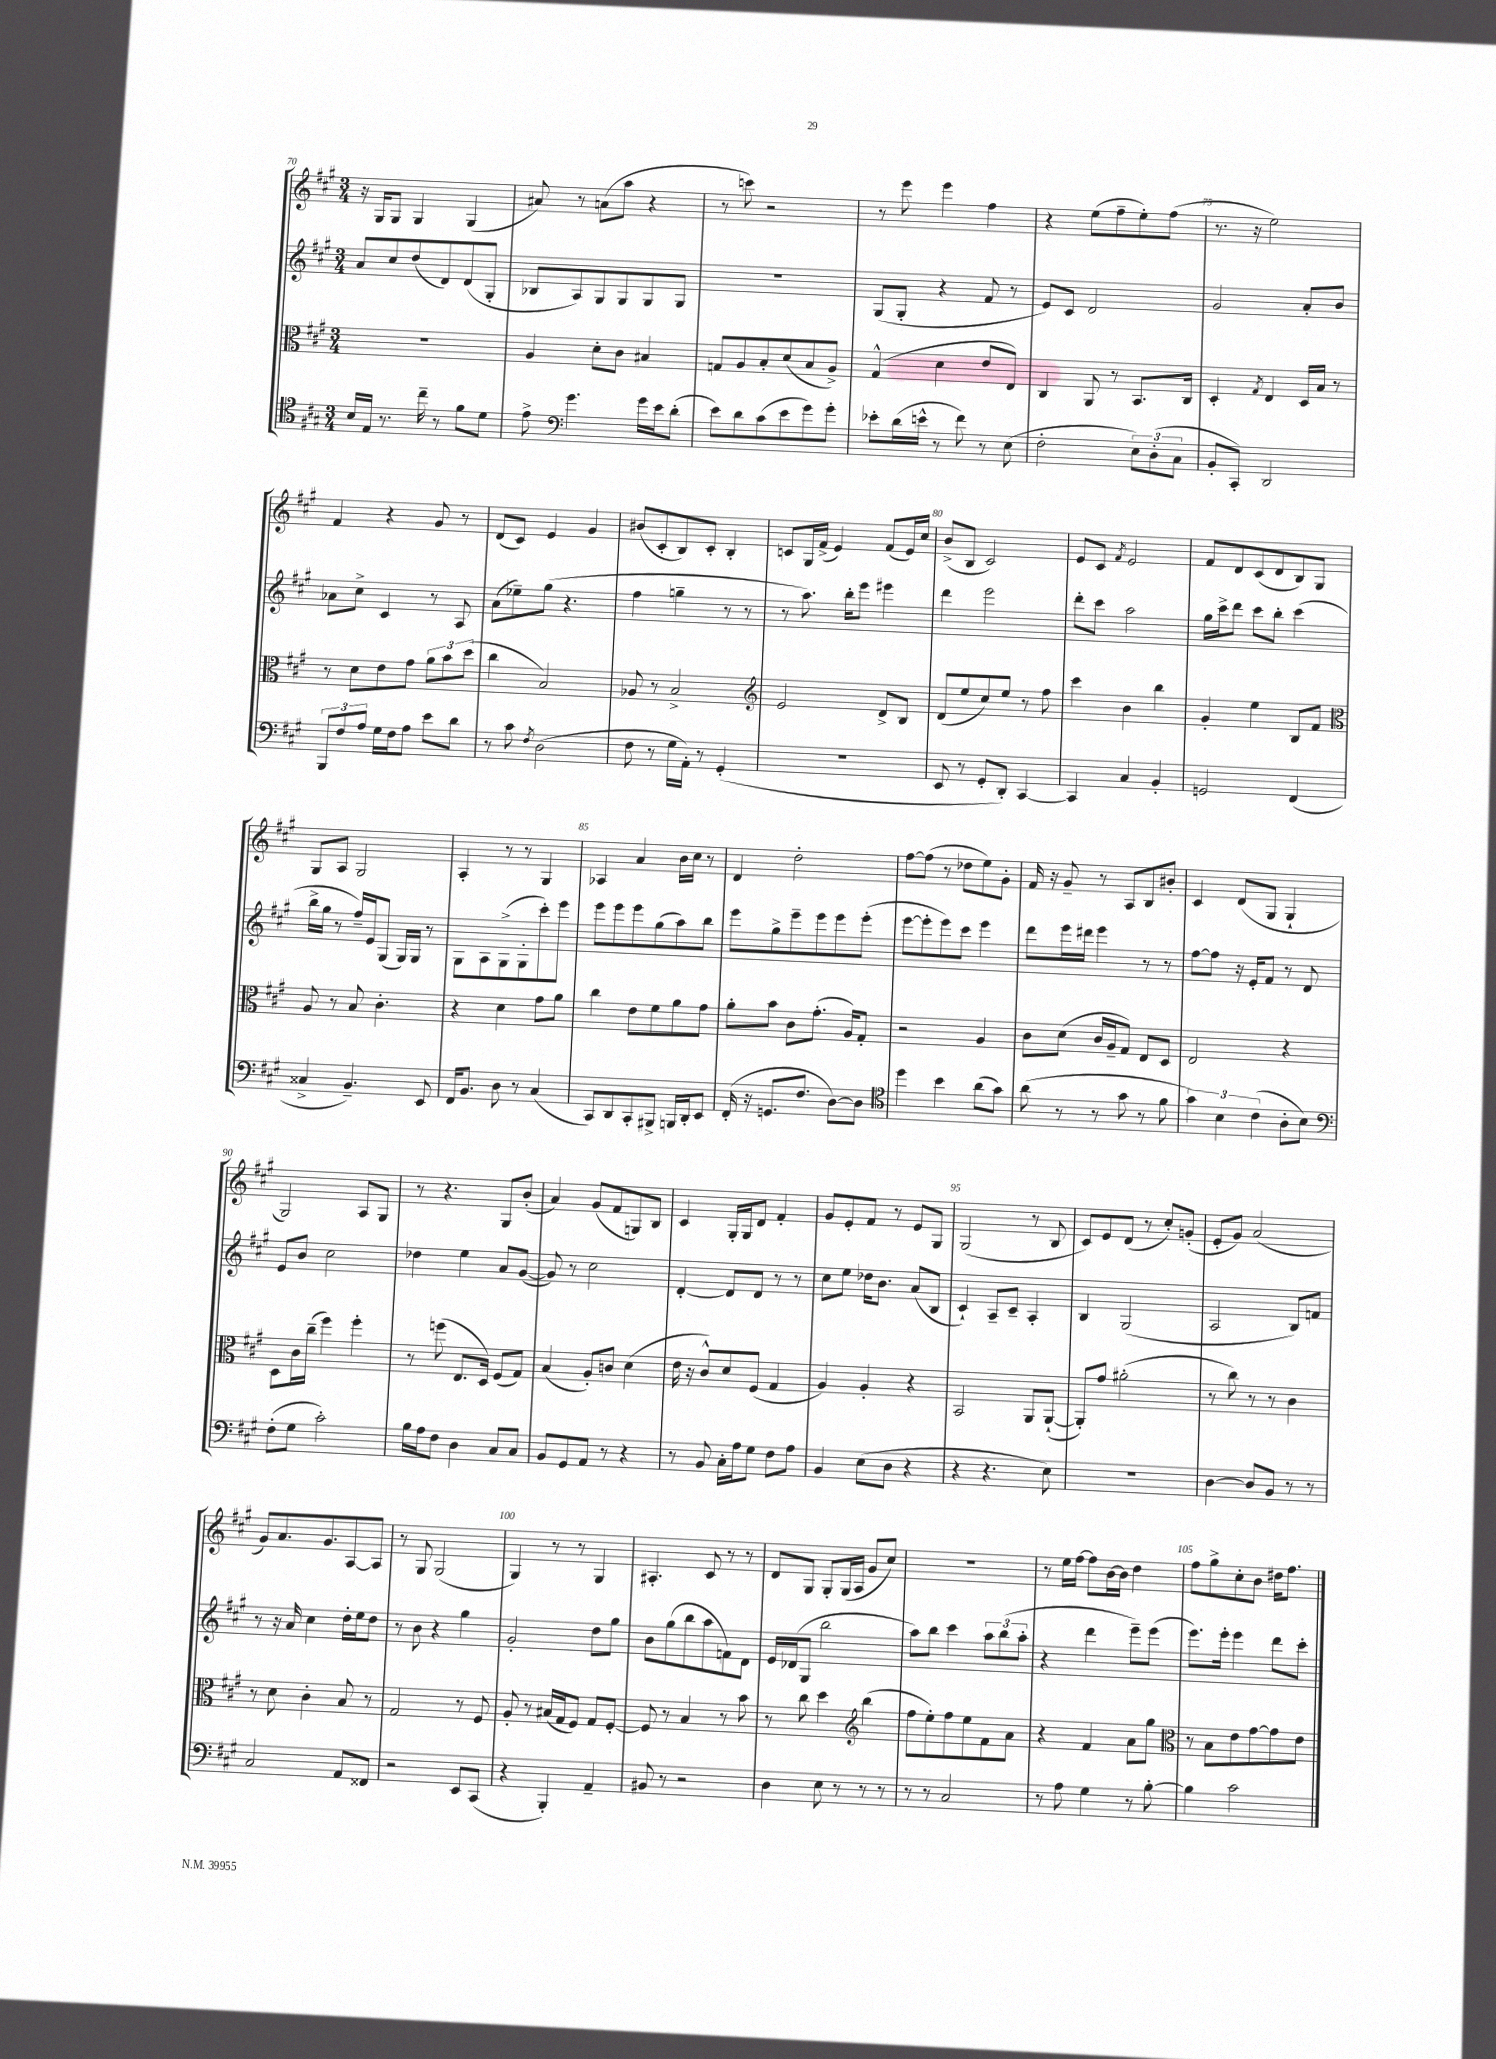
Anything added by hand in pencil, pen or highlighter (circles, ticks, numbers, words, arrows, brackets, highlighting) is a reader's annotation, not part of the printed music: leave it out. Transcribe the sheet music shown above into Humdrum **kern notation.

**kern	**kern	**kern	**kern
*staff4	*staff3	*staff2	*staff1
*clefC4	*clefC3	*clefG2	*clefG2
*k[f#c#g#]	*k[f#c#g#]	*k[f#c#g#]	*k[f#c#g#]
*M3/4	*M3/4	*M3/4	*M3/4
16B	2.r	8a	16r
16E	.	.	16G#
8.r	.	8cc#	8G#
.	.	(8dd	4G#
16cc#~	.	.	.
8r	.	8d)	.
8f#	.	(8d	(4G#
8d	.	8G#'	.
=	=	=	=
8e^	4A	8B-	8a#)
*clefF4	*	*	*
4.g#	.	8A)	8r
.	8d'	8G#	(8a
.	8c#	8G#	8aa
16g#	4B#	8G#	4r
16e	.	.	.
(8d'	.	8G#	.
=	=	=	=
8e)	8G	2.r	8r
8d	8A	.	8ccc)
(8c#	8B'	.	2r
8e	(8d	.	.
8g#)	8B	.	.
8g#'	8A^)	.	.
=	=	=	=
8e-'	(4G#^^	(8G#	8r
(16d	.	8G#'	8eee
16e^^	.	.	.
8r	4d	4r	4eee
8f#)	.	.	.
8r	8e	8f#	4ff#
(8E	8E)	8r	.
=	=	=	=
2F#'	4C#	8e)	4r
.	.	8c#	.
.	8AA	2d	(8ee
.	8r	.	8ff#~
12E)	8.BB	.	8ee')
(12D'	.	.	.
.	.	.	(8ff#
12C#	.	.	.
.	16C#	.	.
=	=	=	=
8BB'	4D'	2g#	8.r
8CC#')	.	.	.
.	.	.	16r
.	8qG#	.	.
2DD	4E	.	2ee)
.	16D	8a'	.
.	16B	.	.
.	8r	8b	.
=	=	=	=
12BBB	8r	8a-	4f#
12F#	.	.	.
.	8d	8cc#^	.
12A	.	.	.
16G#	8e	4c#	4r
16F#	.	.	.
8A	8g#	.	.
8e	12a	8r	8g#
.	12b	.	.
8d	.	8A	8r
.	(12dd	.	.
=	=	=	=
8r	4cc#	(8a	(8d
8c#	.	8ee-~)	8c#)
8qF#	.	.	.
(2D	2B)	(8gg#	4e
.	.	4.r	.
.	.	.	4g#
=	=	=	=
8F#	8A-	4ff#	(8b#
8r	8r	.	8c#'
16G#	2B^	4gg~	8B)
16AA')	.	.	.
8r	.	.	8c#'
(4GG#'	.	8r	4B'
.	.	8r	.
=	=	=	=
*	*clefG2	*	*
2.r	2e	8r	8c
.	.	8.aa)	16G#
.	.	.	(16f#^
.	.	.	4e)
.	.	16bb'	.
.	.	8eee	.
.	8d^	4eee#	(8f#
.	8B	.	16e)
.	.	.	16cc#
=	=	=	=
8EE	(8d	4ddd	(8b^
8r	8ee	.	8B
8GG#'	8cc#)	2eee	2c#)
8DD')	8ee	.	.
[4CC#	8r	.	.
.	8ff#	.	.
=	=	=	=
4CC#]	4ccc#	8ddd'	8e
.	.	8ccc#	8c#
.	.	.	8qf#
4C#	4b	2aa	2e
4BB'	4bb	.	.
=	=	=	=
2GG	4g#'	16gg#	8f#
.	.	16ccc#^	.
.	.	8ddd	8d
.	4ee	8ccc#	(8c#
.	.	8bb'	8d
(4FF#	8B	(4ccc#	8B)
.	8f#	.	8G#
=	=	=	=
*	*clefC3	*	*
4C##^	8A	16bb^	8G#
.	.	16gg#	.
.	8r	8r	8A
4.BB~)	8B	16ff#~)	2G#
.	.	16e	.
.	4.c#'	(8G#	.
.	.	16G#)	.
.	.	16G#	.
8EE	.	8r	.
=	=	=	=
16FF#	4r	8G#	4A'
8.BB	.	.	.
.	.	8A	.
8D	4d	(8G#^	8r
8r	.	8G#'	8r
(4C#	8g#	8ccc#')	4G#
.	8a	8eee	.
=	=	=	=
8CC#)	4cc#	8eee	4A-
8DD	.	8eee	.
8CC#'	8e	8eee	4a
8BBB#^	8f#	(8gg#	.
16BBB	8a	8aa)	16b
16DD'	.	.	16cc#
8EE	8g#	8bb	8r
=	=	=	=
(16FF#'	8a'	8eee	4d
16r	.	.	.
8.GG	8b	8gg#^	.
.	8c#	8eee~	2dd'
8.F#	.	.	.
.	(8.g#'	8eee	.
[8D)	.	8eee	.
.	16A)	.	.
8D]	8G#'	(8eee'	.
=	=	=	=
*clefC4	*	*	*
4dd	2r	[8eee	[8ff#
.	.	8eee']	(8ff#]
4b	.	8eee)	8r
.	.	8ccc#	8dd-
(8a	4A	4eee	8ee)
8g#)	.	.	8g#'
=	=	=	=
(8a	8c#	8ddd	16f#
.	.	.	16r
8r	(8d	16eee	8g#~
.	.	16ddd#	.
8r	16c#	4eee	8r
.	16A~	.	.
8g#	8G#)	.	8A
8r	8E	8r	8B
8f#	8D	8r	8b#'
=	=	=	=
6g#)	2E	[8ff#	4c#
.	.	8ff#]	.
6B	.	.	.
.	.	16r	(8d
.	.	16e'	.
(6c#	.	.	.
.	.	8f#	8G#
8A'	4r	8r	4G#`
8B)	.	8d	.
=	=	=	=
*clefF4	*	*	*
(8F#'	8D	8e	2G#)
8G#	16c#	8b	.
.	(16cc#~	.	.
2c#')	4ff#)	2cc#	.
.	4ff#'	.	8A
.	.	.	8G#
=	=	=	=
16B	8r	4dd-	8r
16A	.	.	.
8F#	(8ff	.	4.r
4D	8.E	4ee	.
.	16D)	.	.
8C#	(8F#	8a	8G#
8C#	8G#)	([8g#	(8b'
=	=	=	=
8BB	(4B	8g#])	4a)
8GG#	.	8r	.
8AA	8A')	2cc#	(8g#
8r	8c	.	8f#
4r	(4d	.	8G)
.	.	.	8B
=	=	=	=
8r	16e	[4d'	4c#
.	16r	.	.
8BB	8c#^^)	.	.
16C#'	8d	8d]	16G#'
16A	.	.	16G#
8G#	(8F#	8d	8d
8F#	4G#	8r	4f#'
8A	.	8r	.
=	=	=	=
4BB	4A)	8cc#	8g#
.	.	8ee	8e'
(8E	4A'	16dd-	8f#
.	.	8.b	.
8D	.	.	8r
4r	4r	(8a	8e
.	.	8B	8G#
=	=	=	=
4r	2BB	4c#`)	(2G#
4.r	.	8A~	.
.	.	8c#~	.
.	8AA	4A'	8r
8E)	([8AA`	.	8B
=	=	=	=
2.r	8AA'])	4B	8c#)
.	8g#	.	8e
.	(2a#'	(2G#	(8d
.	.	.	8r
.	.	.	8cc#')
.	.	.	(8g'
=	=	=	=
[4D	8r	2A	8e'
.	8cc#)	.	8g#)
8D]	8r	.	(2a
8BB	8r	.	.
8r	4c#	8B)	.
8r	.	8f	.
=	=	=	=
2C#	8r	8r	8g#)
.	8d	16r	8.a
.	.	16a	.
.	4c#'	4cc#	.
.	.	.	8.g#
8AA	8B	16dd'	[8A
.	.	16ee	.
8FF##	8r	8dd	8A]
=	=	=	=
2r	2G#	8r	8r
.	.	8b	8G#
.	.	4r	(2G#
8EE	8r	4gg#	.
(8CC#	8F#	.	.
=	=	=	=
4r	8A'	2g#'	4G#)
.	8r	.	.
4BBB')	(16B#	.	8r
.	16G#	.	.
.	8F#)	.	8r
4AA~	8G#	8dd	4G#
.	[8F#'	8gg#	.
=	=	=	=
8BB#	8F#]	8b	4.A#'
8r	8r	(8gg#	.
2r	4B	8bb	.
.	.	8aa	8c#
.	8r	8f)	8r
.	8b	8d	8r
=	=	=	=
4D	8r	16e	8d
.	.	(16d-	.
.	8cc#	8G#	8G#
8E	4dd	2bb	8G#'
8r	.	.	(16G#
.	.	.	16A
*	*clefG2	*	*
8r	(4bb	.	8g#
8r	.	.	8cc#)
=	=	=	=
8r	8ff#	8aa)	2.r
8r	8ee')	8bb	.
2C#	8ff#	4ccc#	.
.	8ee	.	.
.	8f#	12aa	.
.	.	(12bb	.
.	8a	.	.
.	.	12aa'	.
=	=	=	=
8r	4r	4r	8r
8A	.	.	16ee
.	.	.	[16ff#
4G#	4f#	4ddd	8ff#]
.	.	.	[16b
.	.	.	16b]
8r	8a	8eee~)	4dd
[8B'	8gg#	(8eee	.
=	=	=	=
*	*clefC3	*	*
4B]	8r	8.eee)	8ff#
.	8B	.	8gg#^
.	.	16eee'	.
2c#	8e	4eee	8cc#'
.	[8g#	.	8b
.	8g#]	8ddd	16dd#
.	.	.	8.ff#
.	8e	8ccc#'	.
==	==	==	==
*-	*-	*-	*-
